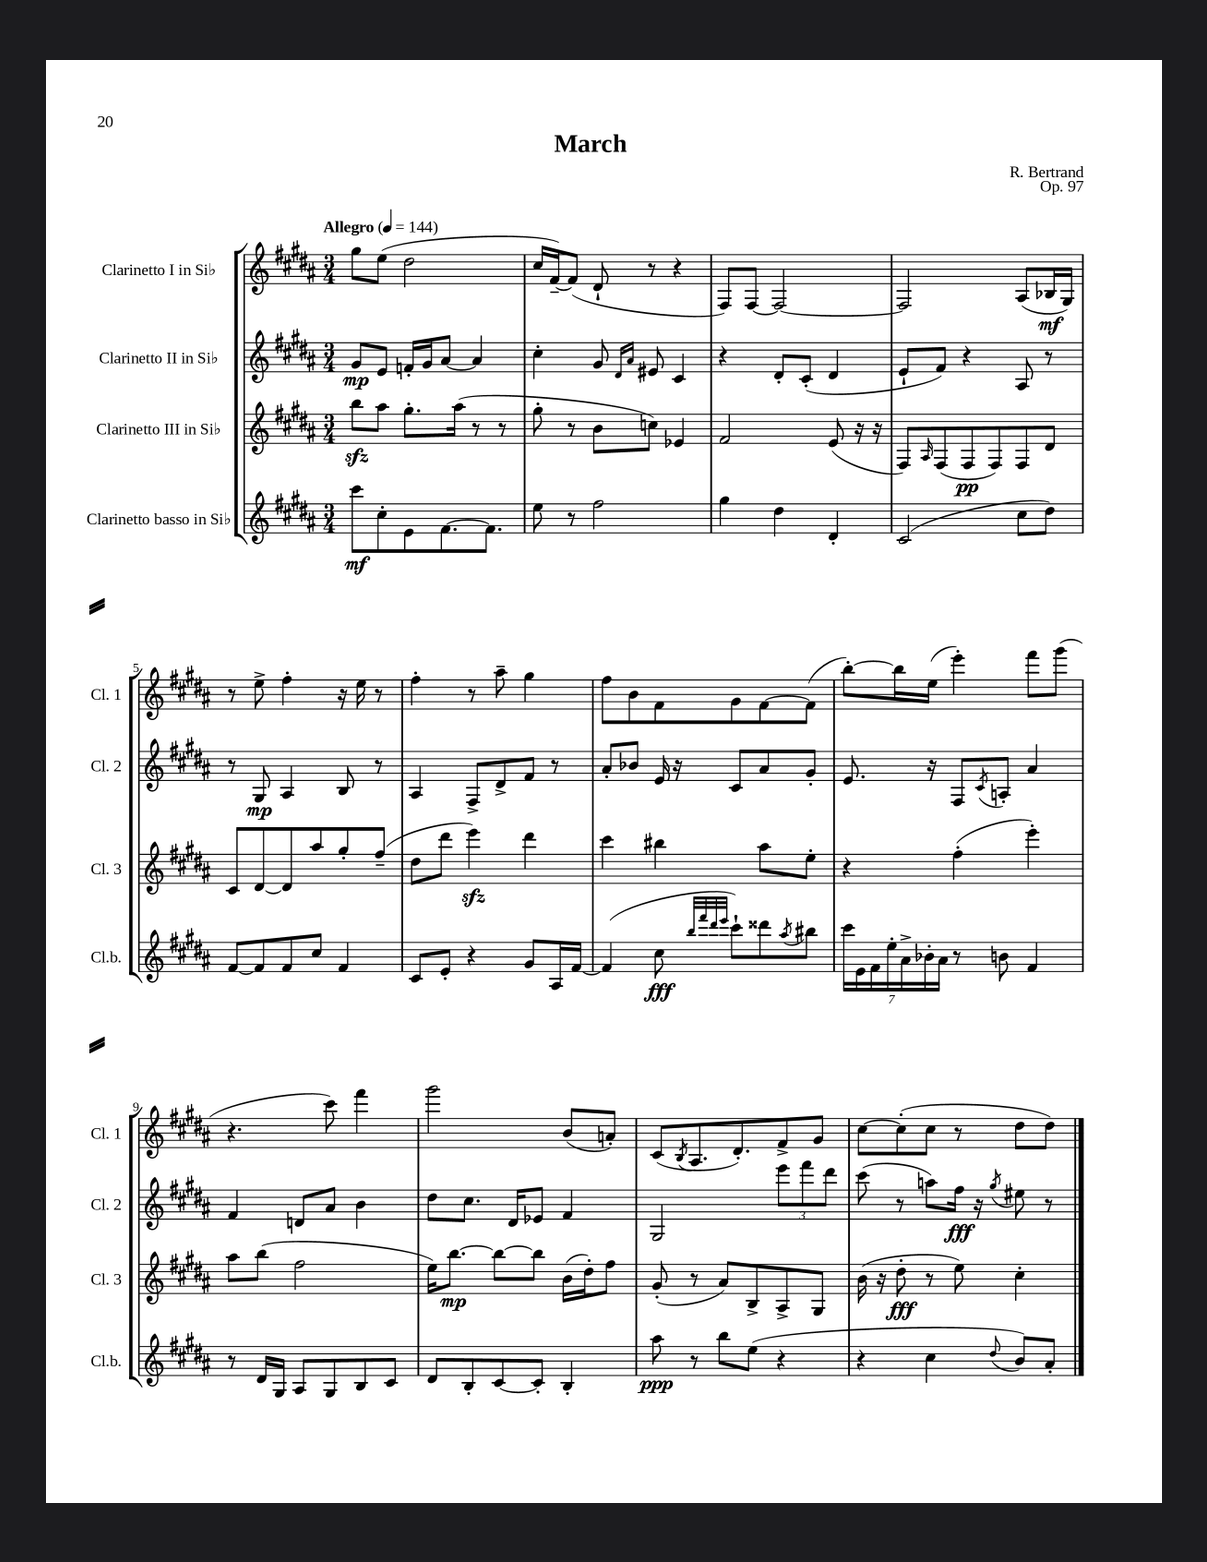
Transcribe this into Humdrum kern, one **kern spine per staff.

**kern	**dynam	**kern	**dynam	**kern	**dynam	**kern	**dynam
*part4	*part4	*part3	*part3	*part2	*part2	*part1	*part1
*staff4	*staff4	*staff3	*staff3	*staff2	*staff2	*staff1	*staff1
*I"Clarinetto basso in Si♭	*	*I"Clarinetto III in Si♭	*	*I"Clarinetto II in Si♭	*	*I"Clarinetto I in Si♭	*
*I'Cl.b.	*	*I'Cl. 3	*	*I'Cl. 2	*	*I'Cl. 1	*
*clefG2	*	*clefG2	*	*clefG2	*	*clefG2	*
*k[f#c#g#d#a#]	*	*k[f#c#g#d#a#]	*	*k[f#c#g#d#a#]	*	*k[f#c#g#d#a#]	*
*M3/4	*	*M3/4	*	*M3/4	*	*M3/4	*
*MM144	*	*MM144	*	*MM144	*	*MM144	*
=1	=1	=1	=1	=1	=1	=1	=1
!	!	!	!	!	!	!LO:TX:a:B:t=Allegro	!
8ccc#\L	mf	8bbzz\L	.	8g#/L	mp	8gg#\L	.
8cc#'\	.	8aa#\J	.	8e/J	.	(8ee\J	.
8e\	.	8.gg#'\L	.	16fn'/LL	.	2dd#\	.
.	.	.	.	16g#/J	.	.	.
[8.f#\	.	.	.	[8a#/J	.	.	.
.	.	(16aa#\Jk	.	.	.	.	.
.	.	8r	.	4a#/]	.	.	.
8.f#\J]	.	.	.	.	.	.	.
.	.	8r	.	.	.	.	.
=2	=2	=2	=2	=2	=2	=2	=2
8ee\	.	8gg#'\	.	4cc#'\	.	16cc#/LL	.
.	.	.	.	.	.	[16f#~/J)	.
8r	.	8r	.	.	.	(8f#/J]	.
2ff#\	.	8b\L	.	8g#/	.	8d#`/	.
.	.	.	.	16qqd#/LL	.	.	.
.	.	.	.	16qqa#/JJ	.	.	.
.	.	8ccn\J)	.	8e#X/	.	8r	.
.	.	4e-X/	.	4c#/	.	4r	.
=3	=3	=3	=3	=3	=3	=3	=3
4gg#\	.	2f#/	.	4r	.	8F#/L)	.
.	.	.	.	.	.	[8F#/J	.
4dd#\	.	.	.	8d#'/L	.	2F#/_	.
.	.	.	.	(8c#'/J	.	.	.
4d#'/	.	(8e/	.	4d#/	.	.	.
.	.	16r	.	.	.	.	.
.	.	16r	.	.	.	.	.
=4	=4	=4	=4	=4	=4	=4	=4
(2c#/	.	8F#/L)	.	8e`/L	.	2F#/]	.
.	.	16qqA#/	.	.	.	.	.
.	.	(8F#/	.	8f#/J)	.	.	.
.	.	8F#/	pp	4r	.	.	.
.	.	8F#/)	.	.	.	.	.
8cc#\L	.	8F#/	.	8A#/	.	(8A#/L	.
8dd#\J)	.	8d#/J	.	8r	.	16B-X/L	mf
.	.	.	.	.	.	16G#/JJ)	.
!!LO:LB:g=z
=5	=5	=5	=5	=5	=5	=5	=5
[8f#/L	.	8c#/L	.	8r	.	8r	.
8f#/]	.	[8d#/	.	8G#/	mp	8ee^\	.
8f#/	.	8d#/]	.	4A#/	.	4ff#'\	.
8cc#/J	.	8aa#/	.	.	.	.	.
4f#/	.	8gg#'/	.	8B/	.	16r	.
.	.	.	.	.	.	16ee\	.
.	.	(8ff#~/J	.	8r	.	8r	.
=6	=6	=6	=6	=6	=6	=6	=6
8c#/L	.	8dd#\L	.	4A#/	.	4ff#'\	.
8e'/J	.	8ddd#\J	.	.	.	.	.
4r	.	4eeezz\)	.	8F#^/L	.	8r	.
.	.	.	.	8d#^/	.	8aa#~\	.
8g#/L	.	4ddd#\	.	8f#/J	.	4gg#\	.
16A#/L	.	.	.	8r	.	.	.
[16f#/JJ	.	.	.	.	.	.	.
=7	=7	=7	=7	=7	=7	=7	=7
(4f#/]	.	4ccc#\	.	8a#'/L	.	8ff#\L	.
.	.	.	.	8b-X/J	.	8b\	.
8cc#\	fff	4bb#X\	.	16e/	.	8f#\	.
.	.	.	.	16r	.	.	.
32qqbb/LLL	.	.	.	.	.	.	.
32qqfff#/	.	.	.	.	.	.	.
32qqddd#/	.	.	.	.	.	.	.
32qqeee/JJJ	.	.	.	.	.	.	.
8ccc#`\L)	.	.	.	8c#/L	.	8g#\	.
8ddd##X\	.	8aa#\L	.	8a#/	.	[8f#\	.
8qaa#/	.	.	.	.	.	.	.
8bb#X\J	.	8ee'\J	.	8g#'/J	.	(8f#\J]	.
=8	=8	=8	=8	=8	=8	=8	=8
28ccc#\LL	.	4r	.	8.e/	.	[8bb'\L)	.
28e\	.	.	.	.	.	.	.
28f#\	.	.	.	.	.	.	.
28ee'\	.	.	.	.	.	.	.
.	.	.	.	.	.	16bb\L]	.
28a#^\	.	.	.	.	.	.	.
28b-X'\	.	.	.	.	.	.	.
.	.	.	.	16r	.	(16ee\JJ	.
28a#\JJ	.	.	.	.	.	.	.
8r	.	(4ff#'\	.	8F#/L	.	4eee'\)	.
.	.	.	.	8qc#/	.	.	.
8bn\	.	.	.	8An'/J	.	.	.
4f#/	.	4eee'\)	.	4a#/	.	8fff#\L	.
.	.	.	.	.	.	(8ggg#\J	.
!!LO:LB:g=z
=9	=9	=9	=9	=9	=9	=9	=9
8r	.	8aa#\L	.	4f#/	.	4.r	.
16d#/LL	.	(8bb\J	.	.	.	.	.
16G#/JJ	.	.	.	.	.	.	.
8A#/L	.	2ff#\	.	8dn/L	.	.	.
8G#/	.	.	.	8a#/J	.	8ccc#\)	.
8B/	.	.	.	4b\	.	4fff#\	.
8c#/J	.	.	.	.	.	.	.
=10	=10	=10	=10	=10	=10	=10	=10
8d#/L	.	16ee\KL)	.	8dd#\L	.	2ggg#\	.
.	.	[8.bb\J	mp	.	.	.	.
8B'/	.	.	.	8.cc#\J	.	.	.
[8c#/	.	8bb\L_	.	.	.	.	.
.	.	.	.	16d#/KL	.	.	.
8c#'/J]	.	8bb\J]	.	8e-X/J	.	.	.
4B'/	.	(16b\LL	.	4f#/	.	(8b/L	.
.	.	16dd#'\J)	.	.	.	.	.
.	.	8ff#\J	.	.	.	8an'/J)	.
=11	=11	=11	=11	=11	=11	=11	=11
8aa#\	ppp	(8g#'/	.	2G#/	.	(8c#/L	.
.	.	.	.	.	.	8qB/	.
8r	.	8r	.	.	.	8.A#/	.
8bb\L	.	8a#/L)	.	.	.	.	.
.	.	.	.	.	.	8.d#'/)	.
(8ee\J	.	8B^/	.	.	.	.	.
4r	.	8A#^/	.	12eee\L	.	8f#^/	.
.	.	.	.	12fff#\	.	.	.
.	.	8G#/J	.	.	.	8g#/J	.
.	.	.	.	12ddd#\J	.	.	.
=12	=12	=12	=12	=12	=12	=12	=12
4r	.	(16b\	.	(8ccc#\	.	[8cc#\L	.
.	.	16r	.	.	.	.	.
.	.	8dd#'\	fff	8r	.	(8cc#'\]	.
4cc#\	.	8r	.	8aan\L)	.	8cc#\J	.
.	.	8ee\)	.	16ff#\Jk	fff	8r	.
.	.	.	.	16r	.	.	.
8qqdd#/	.	.	.	8qgg#/	.	.	.
8b/L)	.	4cc#'\	.	8ee#X\	.	8dd#\L	.
8a#'/J	.	.	.	8r	.	8dd#\J)	.
==	==	==	==	==	==	==	==
*-	*-	*-	*-	*-	*-	*-	*-
